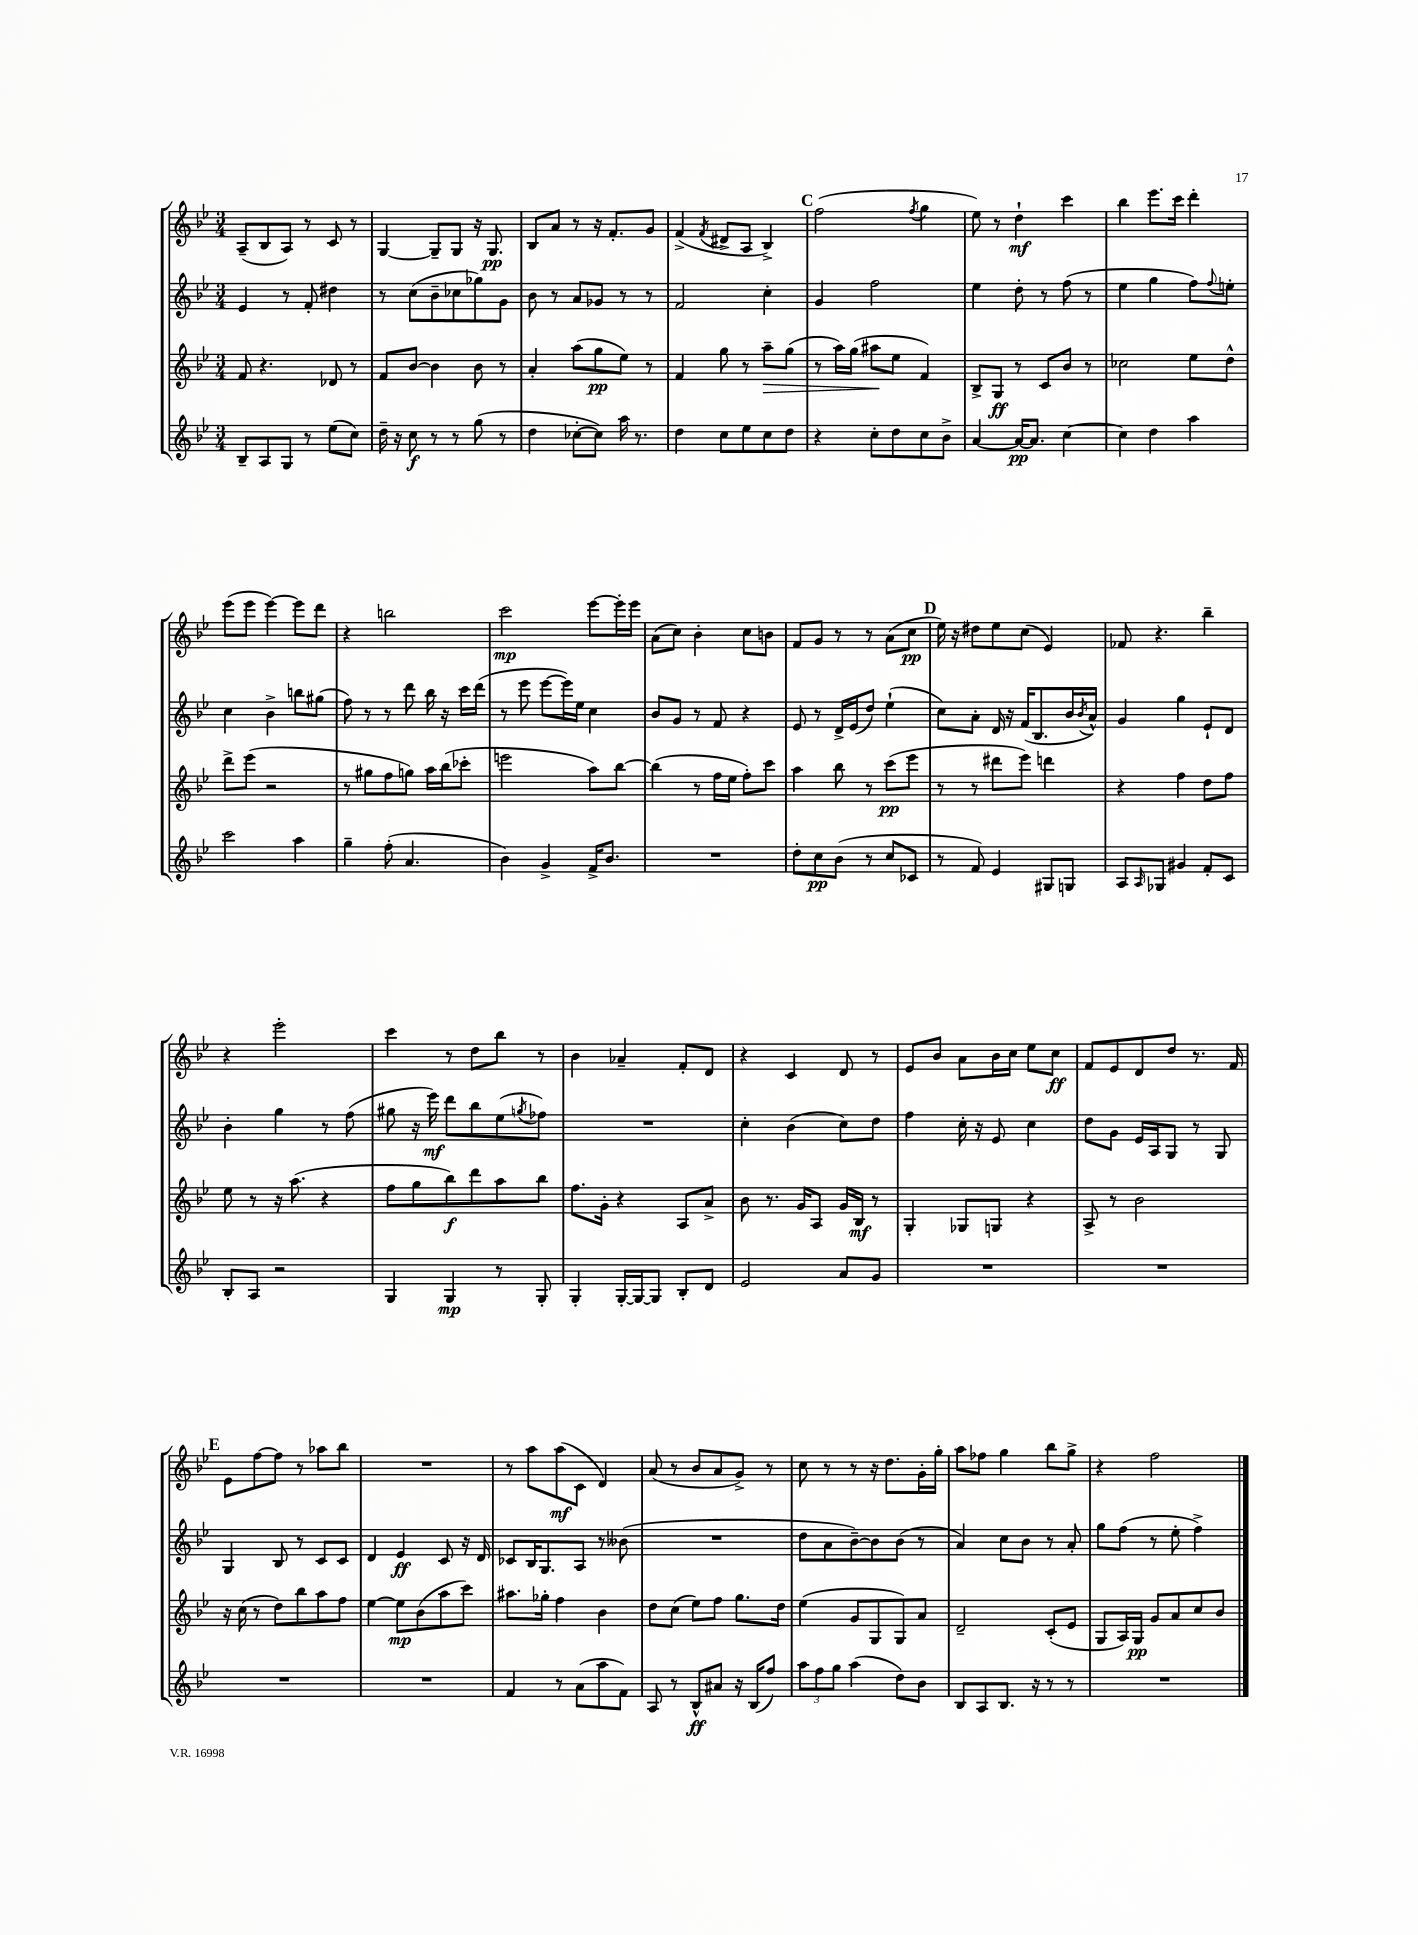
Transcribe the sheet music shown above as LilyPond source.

<<
\new StaffGroup <<
\new Staff = "s0" {
    \clef treble \key bes \major \numericTimeSignature \time 3/4
    a8--( bes8 a8) r8 c'8 r8 |
    g4~ g8-- g8 r16 g8.\pp |
    bes8 a'8 r8 r16 f'8.-. g'8 |
    f'4->( \acciaccatura { f'8 } dis'8-> a8 bes4->) |
    \mark \markup { \bold "C" } f''2( \acciaccatura { f''8 } g''4 |
    ees''8) r8 d''4-!\mf c'''4 |
    bes''4 ees'''8. c'''16 d'''4-. |
    ees'''8( ees'''8 ees'''4~) ees'''8 d'''8 |
    r4 b''2 |
    c'''2\mp ees'''8~ ees'''16-. ees'''16 |
    a'8( c''8) bes'4-. c''8 b'8 |
    f'8 g'8 r8 r8 a'8( c''8\pp |
    \mark \markup { \bold "D" } ees''16) r16 dis''8 ees''8 c''8( ees'4) |
    fes'8 r4. bes''4-- |
    r4 ees'''2-. |
    c'''4 r8 d''8 bes''8 r8 |
    bes'4 aes'4-- f'8-. d'8 |
    r4 c'4 d'8 r8 |
    ees'8 bes'8 a'8 bes'16 c''16 ees''8 c''8\ff |
    f'8 ees'8 d'8 d''8 r8. f'16 |
    \mark \markup { \bold "E" } ees'8 f''8~ f''8 r8 aes''8 bes''8 |
    R2. |
    r8 a''8 a''8\mf( c'8 d'4) |
    a'8( r8 bes'8 a'8 g'8->) r8 |
    c''8 r8 r8 r16 d''8. g'16-. g''16-. |
    a''8 fes''8 g''4 bes''8 g''8-> |
    r4 f''2 \bar "|." |
}
\new Staff = "s1" {
    \clef treble \key bes \major \numericTimeSignature \time 3/4
    ees'4 r8 f'8-. dis''4 |
    r8 c''8( bes'8-- ces''8 ges''8) g'8 |
    bes'8 r8 a'8 ges'8 r8 r8 |
    f'2 c''4-. |
    \mark \markup { \bold "C" } g'4 f''2 |
    ees''4 d''8-. r8 f''8( r8 |
    ees''4 g''4 f''8) \appoggiatura { f''8 } e''8-. |
    c''4 bes'4-> b''8 gis''8( |
    f''8) r8 r8 d'''8 bes''16 r16 c'''16 d'''16( |
    r8 ees'''8 ees'''8~ ees'''16) ees''16 c''4 |
    bes'8 g'8 r8 f'8 r4 |
    ees'8 r8 d'16-> ees'16( d''8) ees''4-!( |
    \mark \markup { \bold "D" } c''8) a'8-. d'16 r16 f'16( bes8. bes'16 \acciaccatura { bes'8 } a'16-^) |
    g'4 g''4 ees'8-! d'8 |
    bes'4-. g''4 r8 f''8( |
    gis''8 r16 ees'''16\mf) d'''8 bes''8 ees''8( \acciaccatura { g''8 } fes''8) |
    R2. |
    c''4-. bes'4( c''8) d''8 |
    f''4 c''16-. r16 ees'8 c''4 |
    d''8 g'8 ees'16 a16 g8 r8 g8 |
    \mark \markup { \bold "E" } g4 bes8 r8 c'8 c'8 |
    d'4 ees'4\ff c'8 r16 d'16 |
    ces'8 bes16 g8. a8 r8 beses'8( |
    R2. |
    d''8 a'8 bes'8~--) bes'8 bes'8( r8 |
    a'4) c''8 bes'8 r8 a'8-. |
    g''8 f''8( r8 ees''8-. f''4->) \bar "|." |
}
\new Staff = "s2" {
    \clef treble \key bes \major \numericTimeSignature \time 3/4
    f'8 r4. des'8 r8 |
    f'8 bes'8~ bes'4 bes'8 r8 |
    a'4-. a''8( g''8\pp ees''8) r8 |
    f'4 g''8 r8 a''8--\> g''8( |
    \mark \markup { \bold "C" } r8 a''16) g''16( ais''8\! ees''8 f'4) |
    bes8-> g8\ff r8 c'8 bes'8 r8 |
    ces''2 ees''8 d''8-^ |
    d'''8-> ees'''8( r2 |
    r8 gis''8 f''8 g''8) a''16 bes''16( ces'''8-. |
    e'''2 a''8) bes''8~ |
    bes''4( r8 f''16 ees''16 f''8-.) c'''8 |
    a''4 bes''8 r8 c'''8\pp( ees'''8 |
    \mark \markup { \bold "D" } r8 r8 dis'''8 ees'''8) d'''4 |
    r4 f''4 d''8 f''8 |
    ees''8 r8 r16 a''8.( r4 |
    f''8 g''8 bes''8\f) d'''8 a''8 bes''8 |
    f''8. g'16-. r4 a8 a'8-> |
    bes'8 r8. g'16 a8 g'16 bes16\mf r8 |
    g4-. ges8 g8 r4 |
    a8-> r8 bes'2 |
    \mark \markup { \bold "E" } r16 c''16( r8 d''8) bes''8 a''8 f''8 |
    ees''4~ ees''8\mp bes'8( a''8 c'''8) |
    ais''8. ges''16-. f''4 bes'4 |
    d''8 c''8( ees''8) f''8 g''8. d''16 |
    ees''4( g'8 g8 g8) a'8 |
    d'2-- c'8-.( ees'8 |
    g8 a16) g16\pp g'8 a'8 c''8 bes'8 \bar "|." |
}
\new Staff = "s3" {
    \clef treble \key bes \major \numericTimeSignature \time 3/4
    bes8-- a8 g8 r8 ees''8( c''8) |
    d''16-- r16 c''8\f r8 r8 g''8( r8 |
    d''4 ces''8~-. ces''8) a''16 r8. |
    d''4 c''8 ees''8 c''8 d''8 |
    \mark \markup { \bold "C" } r4 c''8-. d''8 c''8 bes'8-> |
    a'4~ a'16~\pp a'8. c''4~ |
    c''4 d''4 a''4 |
    c'''2 a''4 |
    g''4-- f''8-.( a'4. |
    bes'4) g'4-> f'16-> bes'8. |
    R2. |
    d''8-. c''8\pp bes'8( r8 c''8 ces'8 |
    \mark \markup { \bold "D" } r8 f'8) ees'4 gis8 g8 |
    a8 \grace { a16 } ges8 gis'4 f'8-. c'8 |
    bes8-. a8 r2 |
    g4 g4\mp r8 g8-. |
    g4-. g16~-. g16~ g8 bes8-. d'8 |
    ees'2 a'8 g'8 |
    R2. |
    R2. |
    \mark \markup { \bold "E" } R2. |
    R2. |
    f'4 r8 a'8( a''8 f'8) |
    a8 r8 bes8-^\ff ais'8 r16 bes16( f''8) |
    \tuplet 3/2 { a''8 f''8 g''8 } a''4( d''8) bes'8 |
    bes8 a8 bes8. r16 r8 r8 |
    R2. \bar "|." |
}
>>
>>
\layout { \context { \Score \remove "Bar_number_engraver" } }
